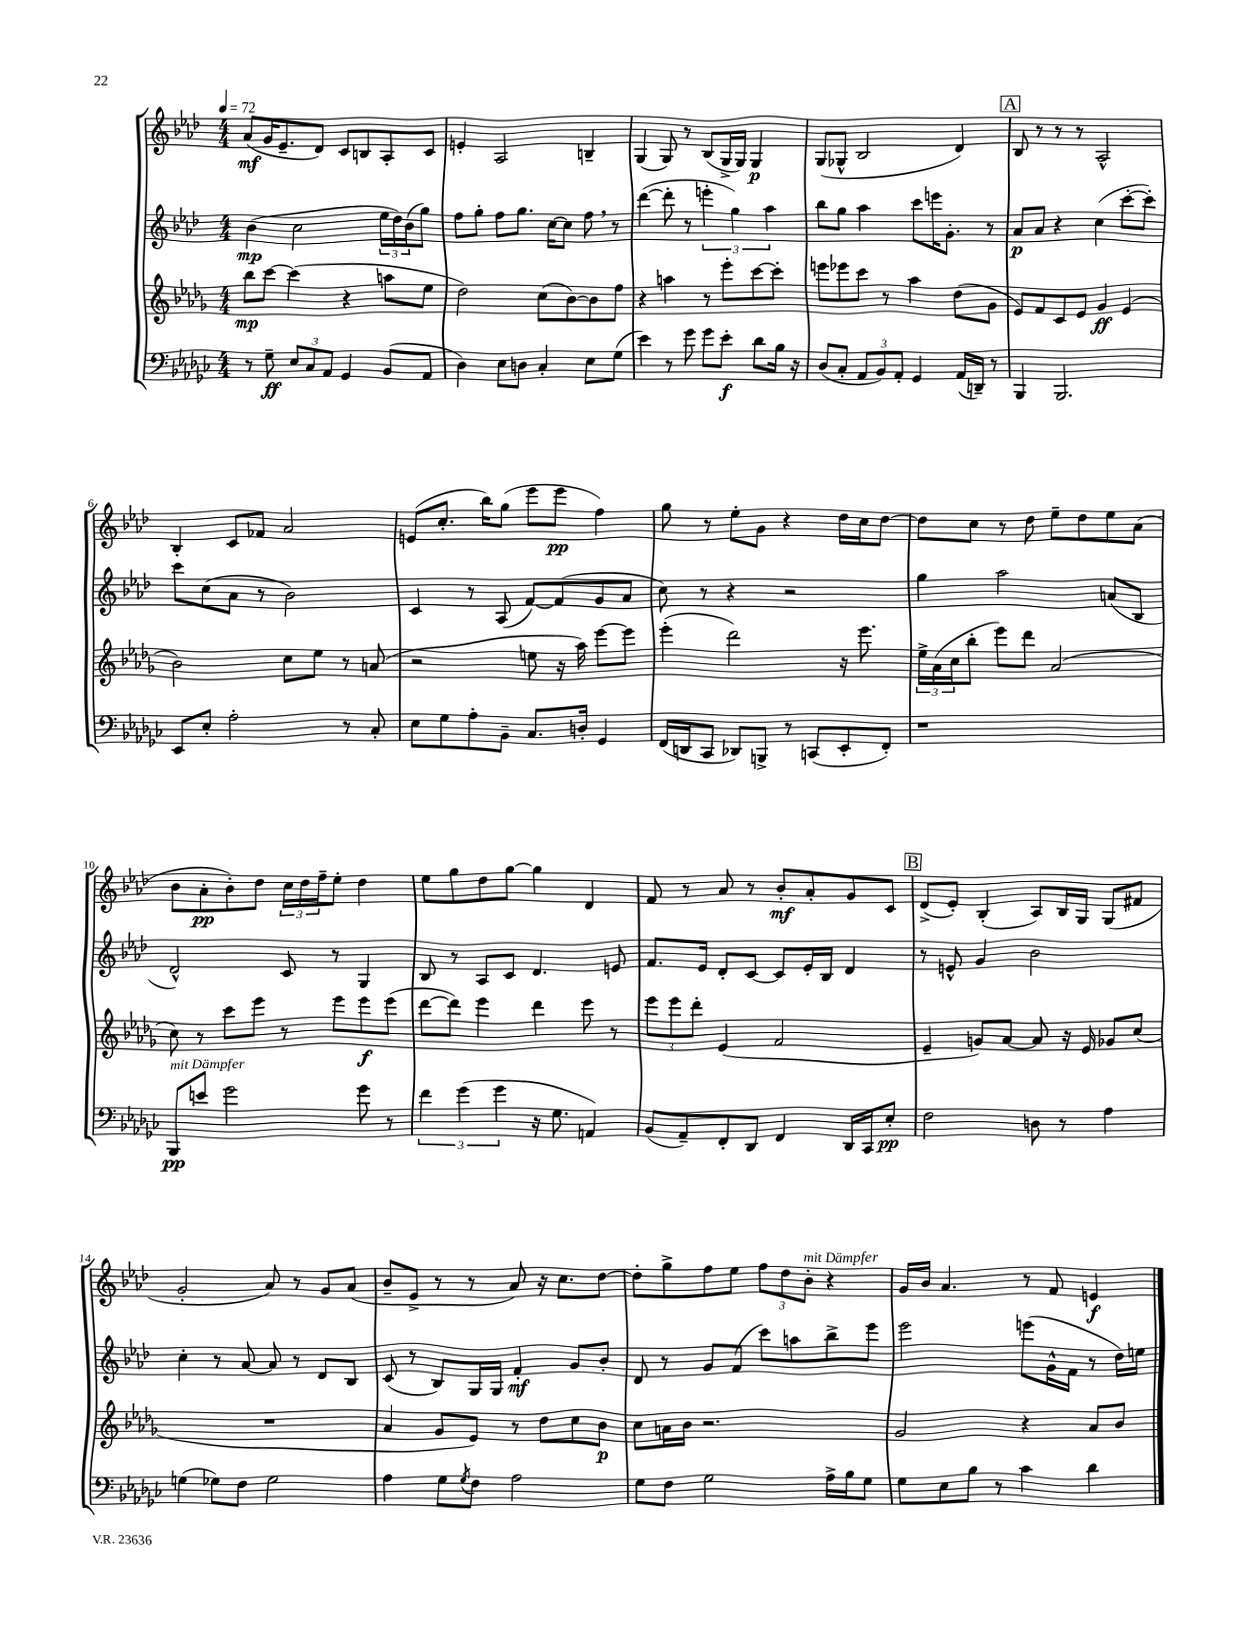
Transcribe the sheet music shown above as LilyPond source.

<<
\new StaffGroup <<
\new Staff = "s0" {
    \clef treble \key aes \major \numericTimeSignature \time 4/4 \tempo 4 = 72
    aes'8\mf( g'16 ees'8.-- des'8) c'8 b8 aes8-. c'8 |
    e'4-. aes2 b4-- |
    g4( g8) r8 bes8( g16-> g16) g4\p |
    g8( ges8-^ bes2 des'4) |
    \mark \markup { \box "A" } bes8 r8 r8 r8 aes2-^ |
    bes4-. c'8 fes'8 aes'2 |
    e'8( c''8.-. bes''16) g''8( ees'''8 ees'''8\pp f''4) |
    g''8 r8 ees''8-. g'8 r4 des''16 c''16 des''8~ |
    des''8 c''8 r8 des''8 ees''8-- des''8 ees''8 aes'8( |
    bes'8 aes'8-.\pp bes'8-.) des''8 \tuplet 3/2 { c''16 des''16 f''16-- } ees''8-. des''4 |
    ees''8 g''8 des''8 g''8~ g''4 des'4 |
    f'8 r8 aes'8 r8 bes'8-.\mf aes'8-. g'8 c'8 |
    \mark \markup { \box "B" } des'8->( ees'8-.) bes4-.( aes8) bes16 g16 g8( fis'8 |
    g'2-. aes'8) r8 g'8 aes'8( |
    bes'8-- ees'8-> r8 r8 aes'8) r16 c''8. des''8~ |
    des''8-. g''8-> f''8 ees''8 \tuplet 3/2 { f''8 des''8 bes'8-.^\markup { \italic "mit Dämpfer" } } r4 |
    g'16 bes'16 aes'4. r8 f'8 e'4\f \bar "|." |
}
\new Staff = "s1" {
    \clef treble \key aes \major \numericTimeSignature \time 4/4
    bes'4\mp( c''2 \tuplet 3/2 { ees''16 des''16) bes'16( } g''8) |
    f''8 g''8-. f''8 g''8. c''16~ c''8 f''8 \breathe r8 |
    des'''4~( des'''8-. r8 \tuplet 3/2 { e'''4-. g''4) aes''4 } |
    bes''8 g''8 aes''4 c'''8 e'''16 g'8.-. r8 |
    \mark \markup { \box "A" } aes'8\p aes'8 r4 c''4( c'''8~-. c'''8-.) |
    c'''8 c''8( aes'8 r8 bes'2) |
    c'4 r8 aes8( f'8~) f'8( g'8 aes'8 |
    c''8) r8 r4 r2 |
    g''4 aes''2 a'8( bes8 |
    des'2-^) c'8 r8 g4 |
    bes8 r8 aes8 c'8 des'4. e'8 |
    f'8. ees'16 des'8-. c'8~ c'8 ees'16-. bes16 des'4 |
    \mark \markup { \box "B" } r8 e'8-^ g'4 bes'2 |
    c''4-. r8 aes'8~ aes'8 r8 des'8 bes8 |
    c'8( r8 bes8) g16 g16 f'4-.\mf g'8 bes'8-. |
    des'8 r8 g'8 f'8( c'''8) a''8 bes''8-> ees'''8 |
    ees'''2 e'''8( g'16-^ f'16 r8 des''16) e''16 \bar "|." |
}
\new Staff = "s2" {
    \clef treble \key des \major \numericTimeSignature \time 4/4
    bes''8\mp c'''8~ c'''4( r4 a''8 ees''8 |
    des''2) c''8( bes'8~) bes'8 f''8 |
    r4 a''4 r8 ees'''8-. c'''8~ c'''8-. |
    e'''8 ees'''8 c'''8 r8 aes''4 des''8( ges'8 |
    \mark \markup { \box "A" } ees'8) f'8 c'8 ees'8 ges'4\ff ees'4( |
    bes'2) c''8 ees''8 r8 a'8( |
    r2 e''8 r16 aes''16) ees'''8~ ees'''8 |
    ees'''4-.( des'''2) r16 ees'''8. |
    \tuplet 3/2 { ees''16-> aes'16( c''16 } bes''8-. ees'''8) des'''8 aes'2( |
    c''8) r8 c'''8 ees'''8 r8 ees'''8 ees'''8\f ees'''8( |
    des'''8~ des'''8) ees'''4 des'''4 ees'''8 r8 |
    \tuplet 3/2 { ees'''8 ees'''8 des'''8-. } ees'4( f'2 |
    \mark \markup { \box "B" } ees'4-- g'8) aes'8~ aes'8 r16 ees'16 ges'8 c''8( |
    R1 |
    aes'4 ges'8 ees'8) r8 des''8 c''8 bes'8\p |
    c''8 a'16 bes'16 r2. |
    ges'2 r4 aes'8 bes'8 \bar "|." |
}
\new Staff = "s3" {
    \clef bass \key ges \major \numericTimeSignature \time 4/4
    r8 ges8--\ff \tuplet 3/2 { ees8 ces8 aes,8 } ges,4 bes,8( aes,8 |
    des4) ees8 d8 ces4-. ees8 ges8( |
    ees'4) r8 ges'8 ges'8 ees'8-.\f des'8 bes16 r16 |
    des8( ces8-. \tuplet 3/2 { aes,8 bes,8) aes,8-. } ges,4 aes,16( d,16--) r8 |
    \mark \markup { \box "A" } bes,,4 bes,,2. |
    ees,8 ees8-. aes2-. r8 ces8-. |
    ees8 ges8 aes8-. bes,8-- ces8. d16-. ges,4 |
    f,16( d,16 ces,8 des,8) b,,8-> r8 c,8( ees,8-. f,8-.) |
    r1 |
    bes,,8\pp^\markup { \italic "mit Dämpfer" } e'8 ges'2 ges'8 r8 |
    \tuplet 3/2 { f'4 ges'4( ges'4 } r16 ges8. a,4) |
    bes,8( aes,8--) f,8-. des,8 f,4 des,16 ces,16 ees8-.\pp |
    \mark \markup { \box "B" } f2 d8 r8 aes4 |
    g4( ges8) f8 ges2 |
    aes4 ges8 \acciaccatura { ges8 } f8 aes2 |
    ges8 f8 ges2 aes16-> bes16 ges8 |
    ges8 ees8 bes8 r8 ces'4 des'4 \bar "|." |
}
>>
>>
